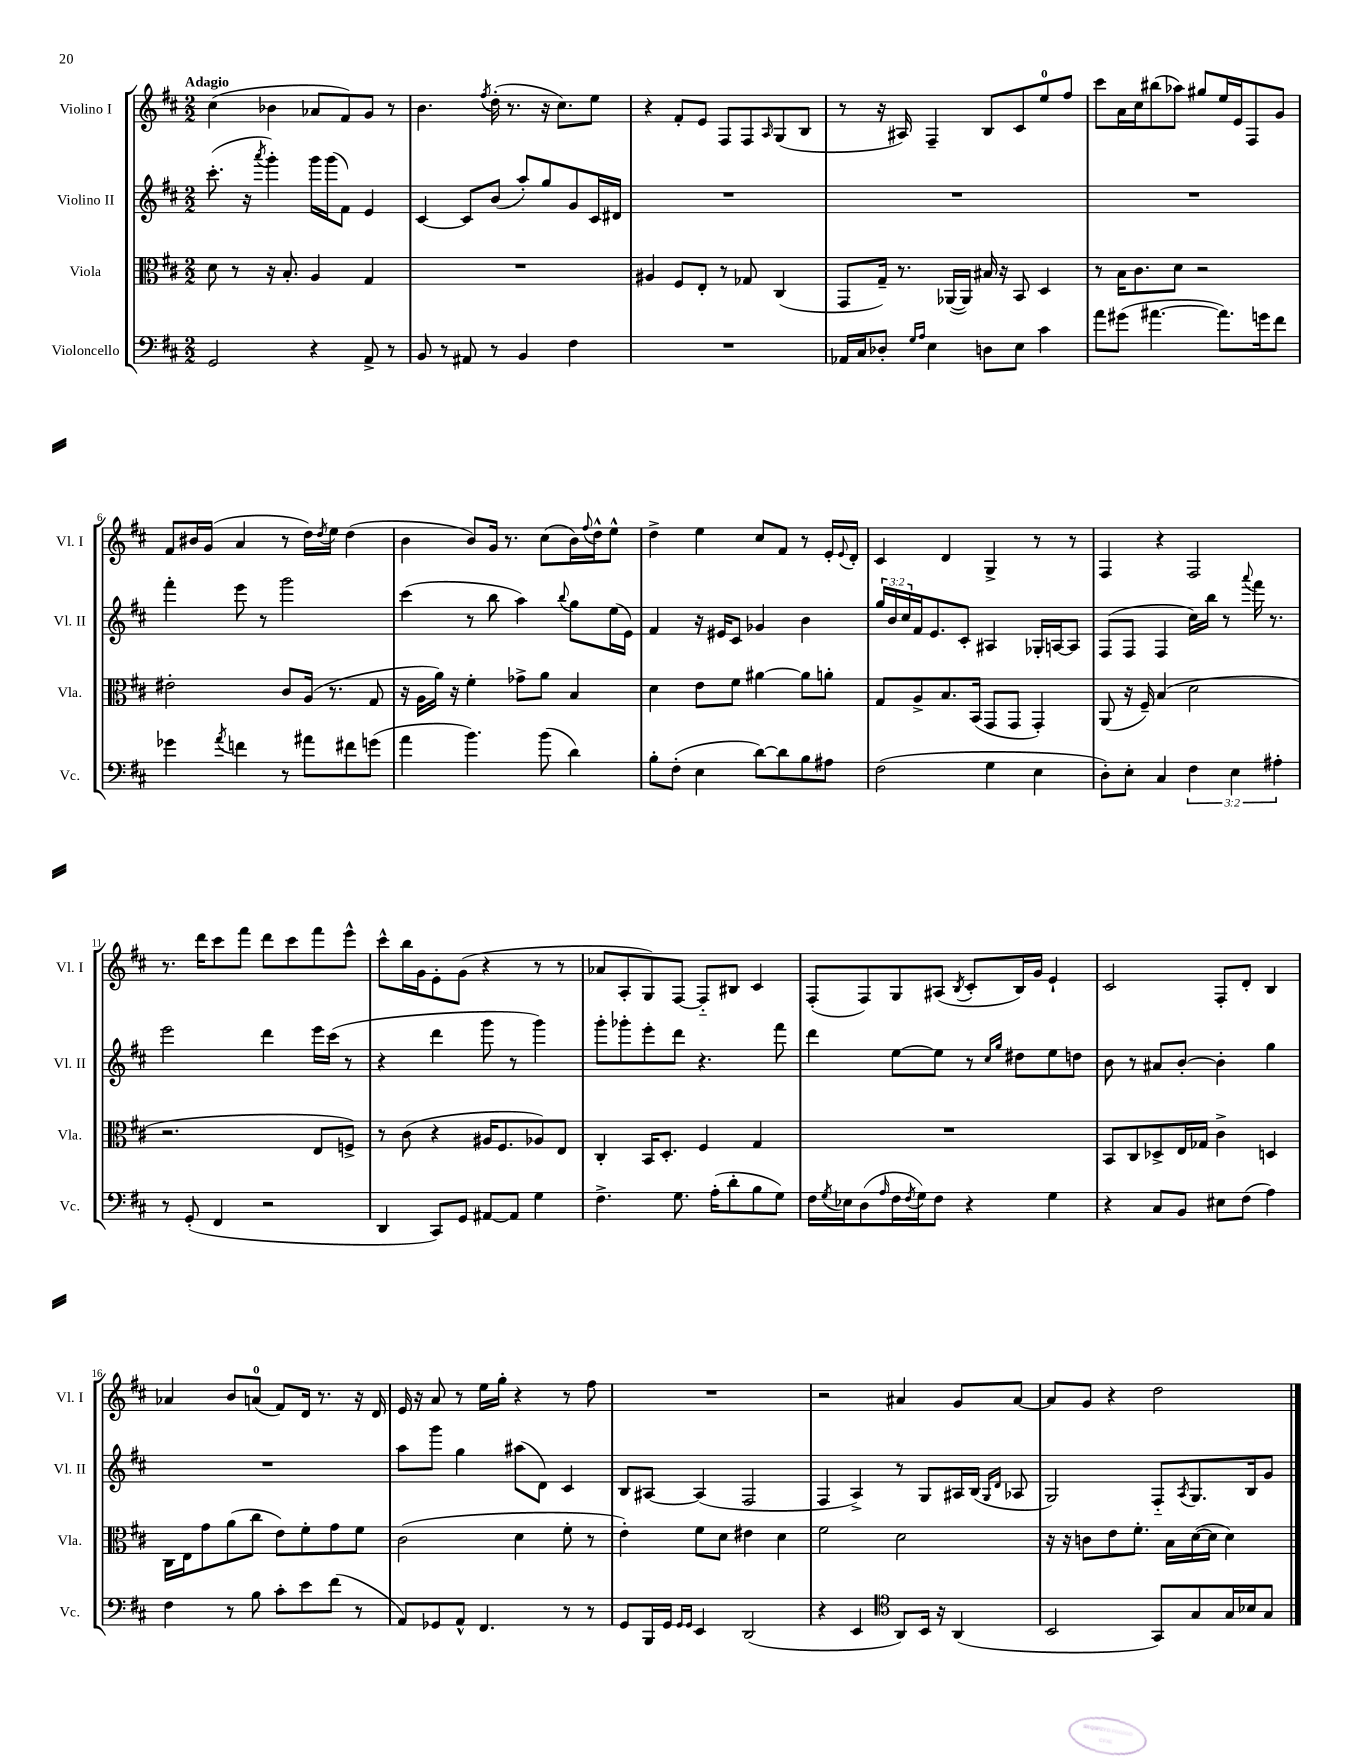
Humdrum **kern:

**kern	**kern	**kern	**kern
*staff4	*staff3	*staff2	*staff1
*clefF4	*clefC3	*clefG2	*clefG2
*k[f#c#]	*k[f#c#]	*k[f#c#]	*k[f#c#]
*M2/2	*M2/2	*M2/2	*M2/2
2GG/	8d\	(8.ccc#'\	(4cc#\
.	8r	.	.
.	.	16r	.
.	.	8qaaa/	.
.	16r	4ggg'\)	4b-\
.	8.B'/	.	.
4r	4A/	16ggg\LL	8a-/L
.	.	(16ggg\J	.
.	.	8f#\J)	8f#/)
8AA^/	4G/	4e/	8g/J
8r	.	.	8r
=	=	=	=
8BB/	1r	[4c#/	4.b\
8r	.	.	.
8AA#/	.	8c#/]L	.
.	.	.	8qff#/
8r	.	(8b/J	(16dd'\
.	.	.	8.r
4BB/	.	8aa'/L)	.
.	.	8gg/	16r
.	.	.	8.cc#\L)
4F#\	.	8g/	.
.	.	16c#/L	8ee\J
.	.	16d#/JJ	.
=	=	=	=
1r	4A#/	1r	4r
.	8F#/L	.	8f#'/L
.	8E'/J	.	8e/J
.	8r	.	8F#/L
.	8G-/	.	8F#/
.	.	.	16qqA/
.	(4C#/	.	(8G/
.	.	.	8B/J
=	=	=	=
16AA-/LL	8GG/L	1r	8r
16C#/J	.	.	.
8D-'/J	16G~/Jk)	.	16r
.	8.r	.	16A#/)
16qqG/LL	.	.	.
16qqA/JJ	.	.	.
4E\	.	.	4F#~/
.	([16AA-/LL	.	.
.	16AA-/]JJ)	.	.
8D\L	16B#/	.	8B/L
.	16r	.	.
8E\J	8BB/	.	8c#/
4c#\	4D/	.	8ee/
.	.	.	8ff#/J
=	=	=	=
8a\L	8r	1r	8ccc#\L
(8g#\J	16B\LK	.	16a\L
.	8.c#\	.	16cc#\J
[4.a#\	.	.	(8bb#\
.	8d\J	.	8aa-\J)
.	2r	.	8gg#/L
8.a#\]L)	.	.	16ee/L
.	.	.	16e/J
.	.	.	8F#/
16g\k	.	.	.
8f#\J	.	.	8g/J
=	=	=	=
4g-\	2e#'\	4fff#'\	8f#/L
.	.	.	16b#/L
.	.	.	(16g/JJ
8qa/	.	.	.
4f\	.	8eee\	4a/
.	.	8r	.
8r	8c#/L	2ggg\	8r
8a#\L	(16A/Jk	.	16dd\LL)
.	.	.	8qdd/
.	8.r	.	16ee\JJ
8f#\	.	.	(4dd\
(8g\J	8G/	.	.
=	=	=	=
4a\	16r	(4ccc#\	4b\
.	16A\LL	.	.
.	16a\JJ)	.	.
.	16r	.	.
4.b\)	4f#'\	8r	8b/L)
.	.	8bb\	16g/Jk
.	.	.	8.r
.	8g-^\L	4aa\)	.
(8b\	8a\J	.	(8cc#\L
.	.	8qqbb/	.
4d\)	4B/	8gg\L	16b\L)
.	.	.	8qqff#/
.	.	.	16dd^^\J
.	.	(16ee\L	8ee^^\J
.	.	16e\JJ)	.
=	=	=	=
8B'\L	4d\	4f#/	4dd^\
(8F#'\J	.	.	.
4E\	8e\L	16r	4ee\
.	.	16e#/LK	.
.	8f#\J	8c#/J	.
[8d\L)	[4a#\	4g-/	8cc#/L
8d\]	.	.	8f#/J
8B\	8a#\]L	4b\	8r
8A#\J	8a'\J	.	16e'/LL
.	.	.	8qqe/
.	.	.	16d'/JJ
=	=	=	=
(2F#\	8G/L	24gg/LL	4c#/
.	.	24b/	.
.	.	24cc#/	.
.	8A^/	16f#/J	.
.	.	8.e/	.
.	8.B/	.	4d/
.	.	8c#'/J	.
.	(16BB/Jk	.	.
4G\	8GG/L	4A#/	4G^/
.	8GG/J	.	.
4E\	4GG'/)	16G-'/LL	8r
.	.	[16A/J	.
.	.	8A/]J	8r
=	=	=	=
8D'\L)	(8AA/	(8F#/L	4F#/
8E'\J	16r	8F#/J	.
.	16F#~/)	.	.
4C#/	(4B/	4F#/	4r
6F#\	2d\	16cc#\LL)	2F#/
.	.	16bb\JJ	.
.	.	8r	.
6E\	.	.	.
.	.	8qqaaa/	.
.	.	16fff#\	.
.	.	8.r	.
6A#'\	.	.	.
=	=	=	=
8r	2.r	2eee\	8.r
(8GG'/	.	.	.
.	.	.	16ddd\LK
4FF#/	.	.	8ccc#\
.	.	.	8fff#\J
2r	.	4ddd\	8ddd\L
.	.	.	8ccc#\
.	8E/L	16eee\LL	8fff#\
.	.	(16ccc#\JJ	.
.	8F^/J)	8r	8eee^^\J
=	=	=	=
4DD/	8r	4r	8ccc#^^\L
.	(8c#\	.	16bb\L
.	.	.	16g\J
8CC#/L)	4r	4ddd\	8e'\
8GG/J	.	.	(8g\J
[8AA#/L	16A#/LK	8ggg\	4r
.	8.F#/	.	.
8AA#/]J	.	8r	.
4G\	8A-/)	4ggg\)	8r
.	8E/J	.	8r
=	=	=	=
4.F#^\	4C#'/	8ggg'\L	8a-/L
.	.	8ggg-'\	8A'/
.	16BB/LK	8eee'\	8G/)
.	8.D'/J	.	.
8.G\	.	8ddd\J	[8F#/J
.	4F#/	4.r	8F#'~/]L
(16A'\LK	.	.	.
8d'\	.	.	8B#/J
8B\	4G/	.	4c#/
8G\J)	.	8fff#\	.
=	=	=	=
16F#\LL	1r	4ddd\	(8F#'/L
8qG/	.	.	.
16E-\J	.	.	.
(8D\	.	.	8F#/)
16qqA/	.	.	.
16F#\L	.	[8ee\L	8G/
8qF#/	.	.	.
16G\J)	.	.	.
8F#\J	.	8ee\]J	(8A#/J
.	.	.	8qB/
4r	.	8r	8c#'/L
.	.	16qqcc#/LL	.
.	.	16qqgg/JJ	.
.	.	8dd#\L	16B/L)
.	.	.	16g/JJ
4G\	.	8ee\	4e`/
.	.	8dd\J	.
=	=	=	=
4r	8BB/L	8b\	2c#/
.	8C#/	8r	.
8C#/L	8D-^/	8a#/L	.
8BB/J	16E/L	[8b'/J	.
.	16G-/JJ	.	.
8E#\L	4c#^\	4b'\]	8F#'/L
(8F#\J	.	.	8d'/J
4A\)	4D/	4gg\	4B/
=	=	=	=
4F#\	16C#\LL	1r	4a-/
.	16E\J	.	.
.	8g\	.	.
8r	(8a\	.	8b/L
8B\	8cc#\J	.	(8a/J
8c#'\L	8e\L)	.	8f#/L)
8e\	8f#'\	.	16d/Jk
.	.	.	8.r
(8f#\J	8g\	.	.
8r	8f#\J	.	16r
.	.	.	16d/
=	=	=	=
8AA/L)	(2c#\	8aa\L	16e/
.	.	.	16r
8GG-/	.	8ggg\J	8a/
8AA^^/J	.	4gg\	8r
4.FF#/	.	.	16ee\LL
.	.	.	16gg'\JJ
.	4d\	(8aa#\L	4r
.	.	8d\J)	.
8r	8f#'\	4c#/	8r
8r	8r	.	8ff#\
=	=	=	=
8GG/L	4e'\)	8B/L	1r
16BBB/L	.	[8A#/J	.
16GG/JJ	.	.	.
16qqGG/LL	.	.	.
16qqGG/JJ	.	.	.
4EE/	8f#\L	(4A#/]	.
.	8d\J	.	.
(2DD/	4e#\	2F#/	.
.	4d\	.	.
=	=	=	=
4r	2f#\	4F#/	2r
4EE/	.	4A^/)	.
*clefC4	*	*	*
8AA/L)	2d\	8r	4a#/
16BB/Jk	.	8G/L	.
16r	.	.	.
(4AA/	.	16A#/L	8g/L
.	.	(16B/JJ	.
.	.	16qqG/LL	.
.	.	16qqd/JJ	.
.	.	8A-/	[8a#/J
=	=	=	=
2BB/	16r	2G/)	8a#/]L
.	16r	.	.
.	8c\L	.	8g/J
.	8e\	.	4r
.	8.f#'\J	.	.
8GG/L)	.	8F#'~/L	2dd\
.	16B\LL	.	.
.	.	8qA/	.
8G/	([16d\	8.G/	.
.	16d\]JJ	.	.
16G/L	4d\)	.	.
16B-/J	.	16B/k	.
8G/J	.	8g/J	.
==	==	==	==
*-	*-	*-	*-
